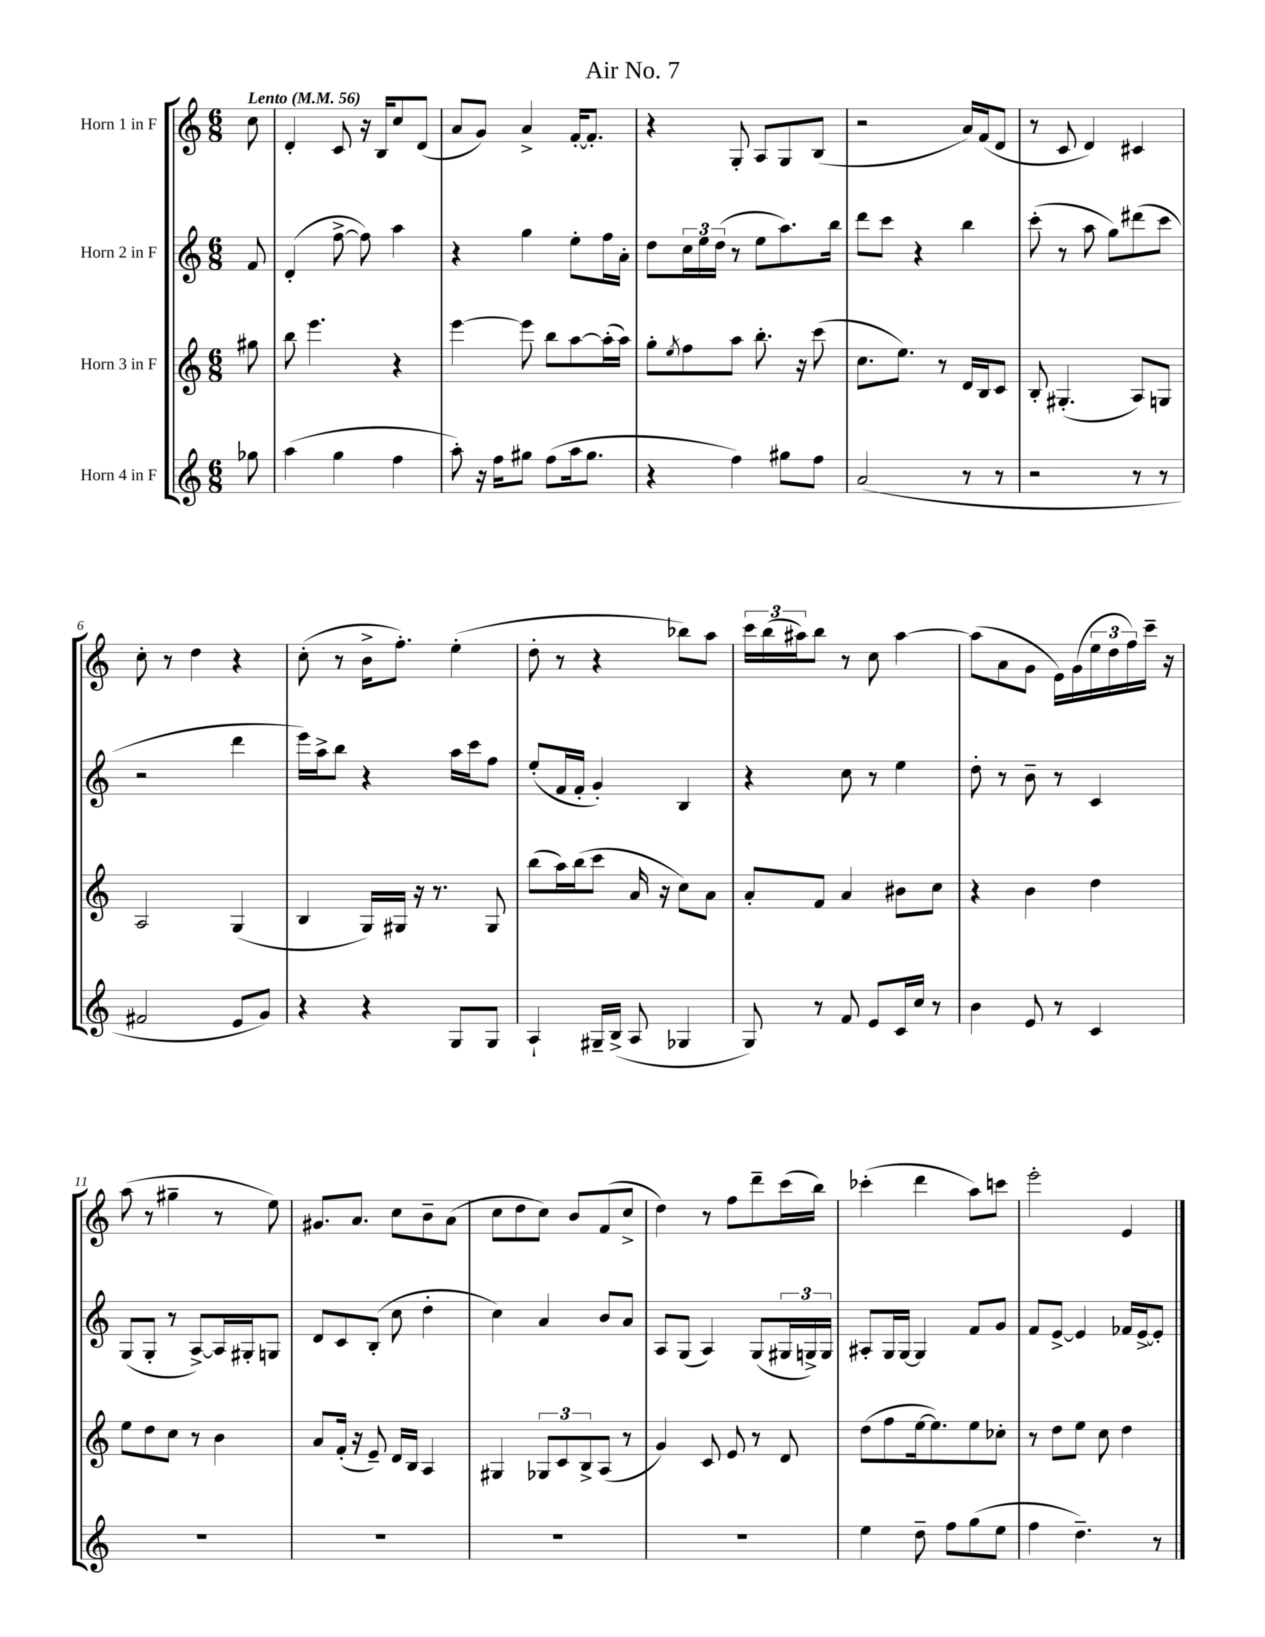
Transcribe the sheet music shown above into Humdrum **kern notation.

**kern	**kern	**kern	**kern
*staff4	*staff3	*staff2	*staff1
*clefG2	*clefG2	*clefG2	*clefG2
*k[]	*k[]	*k[]	*k[]
*M6/8	*M6/8	*M6/8	*M6/8
*MM56	*MM56	*MM56	*MM56
8gg-	8gg#	8f	8cc
=	=	=	=
(4aa	8bb	(4d'	4d'
.	4.eee	.	.
4gg	.	[8ff^	8c
.	.	8ff])	16r
.	.	.	16B
4ff	4r	4aa	8cc
.	.	.	(8d
=	=	=	=
8aa')	[4eee	4r	8a
16r	.	.	8g)
16ff	.	.	.
8gg#	8eee]	4gg	4a^
(8ff	8bb	.	.
16aa	[8aa	8ee'	[16f'
8.gg#	.	.	8.f']
.	(16aa']	16ff	.
.	16aa)	16a'	.
=	=	=	=
4r	8gg'	8dd	4r
.	8qee	.	.
.	8ff	24cc	.
.	.	24ee	.
.	.	(24dd	.
4ff)	8aa	8r	8G'
.	8.bb'	8ee	8A
8gg#	.	8.aa)	8G
.	16r	.	.
8ff	(8ccc	.	(8B
.	.	16bb	.
=	=	=	=
(2a	8.cc	8ddd	2r
.	.	8ccc	.
.	8.ee)	.	.
.	.	4r	.
.	8r	.	.
8r	16d	4bb	16a)
.	16B	.	(16f
8r	8c	.	8d
=	=	=	=
2r	8B'	(8ccc'	8r
.	(4.G#'	8r	8c
.	.	8aa	4d)
.	.	8gg)	.
8r	8A)	(8ddd#	4c#
8r	8G	8ccc	.
=	=	=	=
2f#	2A	2r	8cc'
.	.	.	8r
.	.	.	4dd
8e	(4G	4ddd	4r
8g)	.	.	.
=	=	=	=
4r	4B	16eee)	(8cc'
.	.	16aa^	.
.	.	8bb	8r
4r	16G)	4r	16b^
.	16G#	.	8.ff')
.	16r	.	.
.	8.r	.	.
8G	.	16aa	(4ee'
.	.	16ccc	.
8G	8G#	8ff	.
=	=	=	=
4A`	(8bb	(8ee'	8dd'
.	16aa)	16f	8r
.	(16bb	16f'	.
16G#~	8ccc	4g')	4r
(16B^	.	.	.
8A	16a	.	.
.	16r	.	.
4G-	8cc)	4B	8bb-)
.	8a	.	8aa
=	=	=	=
8G)	8a'	4r	24ccc
.	.	.	(24bb
.	.	.	24aa#)
8r	8f	.	8bb
8f	4a	8cc	8r
8e	.	8r	8cc
16c	8b#	4ee	[4aa#
16cc	.	.	.
8r	8cc	.	.
=	=	=	=
4b	4r	8dd'	(8aa#]
.	.	8r	8a
8e	4b	8b~	8g
8r	.	8r	16e)
.	.	.	(16g
4c	4dd	4c	24ee
.	.	.	24dd
.	.	.	24ff)
.	.	.	16ccc~
.	.	.	16r
=	=	=	=
2.r	8ee	(8G	(8aa
.	8dd	8G'	8r
.	8cc	8r	4gg#~
.	8r	[8A^)	.
.	4b	16A]	8r
.	.	16G#'	.
.	.	8G	8ee)
=	=	=	=
2.r	8a	8d	8.g#
.	(16f'	8c	.
.	16r	.	8.a
.	8e~)	(8B'	.
.	16d	8cc	8cc
.	16B	.	.
.	4A	4dd'	8b~
.	.	.	(8a
=	=	=	=
2.r	4G#	4cc)	8cc
.	.	.	8dd
.	12G-	4a	8cc)
.	12c	.	.
.	.	.	8b
.	12B^	.	.
.	(8A	8b	(8f
.	8r	8a	8cc^
=	=	=	=
2.r	4g)	8A	4dd)
.	.	(8G	.
.	8c	4A)	8r
.	8e	.	8ff
.	8r	(8G	8ddd~
.	8d	24G#	(16ccc
.	.	24G^)	.
.	.	.	16bb)
.	.	24G	.
=	=	=	=
4ee	(8dd	8A#'	(4ccc-'
.	8ff	16G	.
.	.	[16G	.
8dd~	[16ee	4G]	4ddd
.	8.ee])	.	.
8ff	.	.	.
(8gg	8ee	8f	8aa)
8ee	8cc-'	8g	8ccc
=	=	=	=
4ff	8r	8f	2eee'
.	8dd	[8e^	.
4.dd~)	8ee	4e]	.
.	8cc	.	.
.	4dd	16f-	4e
.	.	[16e^	.
8r	.	8e']	.
==	==	==	==
*-	*-	*-	*-
